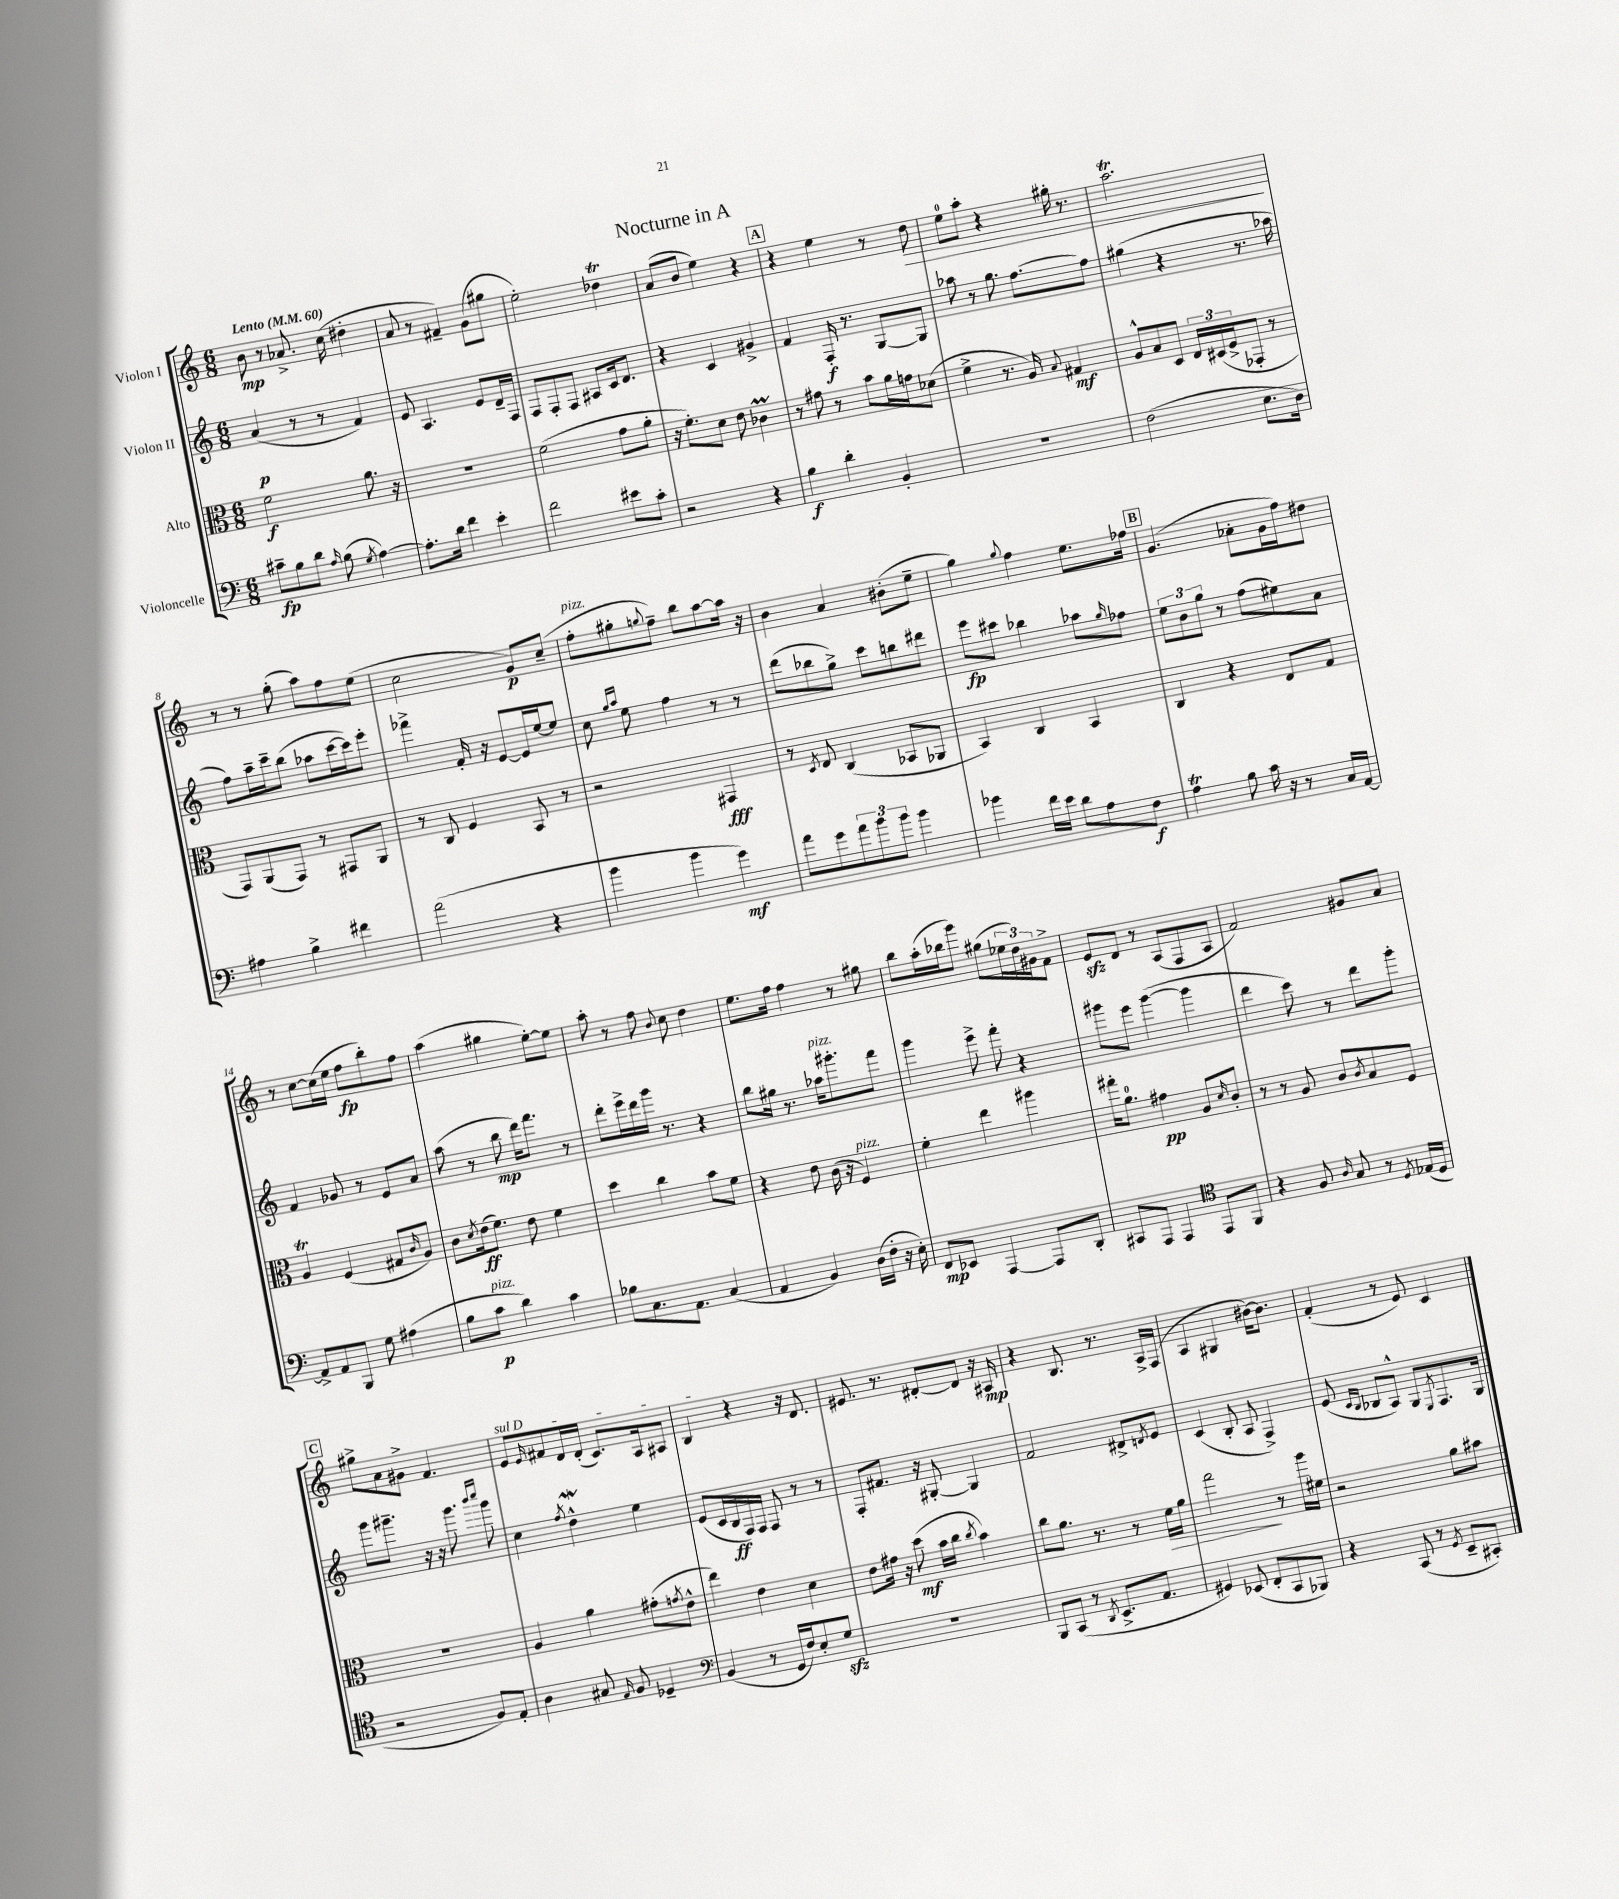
\header { title = "Nocturne in A" }
<<
\new StaffGroup <<
\new Staff = "s0" \with { instrumentName = "Violon I" } {
    \clef treble \key c \major \numericTimeSignature \time 6/8 \tempo "Lento" 4 = 60
    b'8\mp r8 aes'8.-> c''16( dis''4-. |
    a'8 r8 fis'4--) g'8( gis''8 |
    e''2-.) des''4\trill |
    a'8( b'8 e''4) r4 |
    \mark \markup { \box "A" } r4 e''4 r8 d''8\> |
    e''8-0 a''8-. r4 gis''16-. r8. |
    a''2.\trill\! |
    r8 r8 g''8-.( a''8) f''8 e''8( |
    c''2 g'8\p) c''8--( |
    f''8-.^\markup { \italic "pizz." } gis''8-. \appoggiatura { g''8 } f''8--) b''8 a''8~ a''16 r16 |
    b'4 a'4 bis'8-.( e''8-- |
    g''4) \appoggiatura { g''8 } f''4 e''8. fes''16 |
    \mark \markup { \box "B" } g'4.( aes'8-. g'16 f''16) dis''8 |
    r8 c''8~ c''16( e''16 f''8\fp b''8-.) f''8 |
    a''4( gis''4 e''8~-.) e''8 |
    a''8-. r8 f''8 \appoggiatura { b'8 } c''8 d''4 |
    e''8. f''16 f''4 r8 gis''8 |
    b''8 a''16-.( bes''16 g'''8) gis''8( \tuplet 3/2 { ees''16 d''16) gis'16 } f'8-> |
    e'8\sfz d'8 r8 a8( f8 a8 |
    f'2) gis'8 a'8 |
    \mark \markup { \box "C" } gis''8-> a'8 gis'8-> f'4. |
    \once \override TextSpanner.bound-details.left.text = \markup { \italic "sul D" } e'8\startTextSpan \grace { e'16 } fis'8 d'16 d'16-.( c'8.) a16 ais8 |
    b4\stopTextSpan r4 r16 d'8. |
    eis'8. r8. dis'8~-. dis'8 r16 ais16\mp |
    r4 b8. r8. a16-> f16( |
    a4 gis4 bis'16~) bis'8. |
    f'4-.( r8 e'8) c'4 \bar "|." |
}
\new Staff = "s1" \with { instrumentName = "Violon II" } {
    \clef treble \key c \major \numericTimeSignature \time 6/8
    a'4\p( r8 r8 f'4) |
    e'8 a4. e'8 d'16-- f16 |
    f8 f8-. f8 ais8 c'16 d'8. |
    r4 c'4 gis'4-> |
    \mark \markup { \box "A" } f'4 f16-.\f r8. g8~ g8 |
    aes''8 r8 g''8. f''8.~ f''8 |
    gis''4( r4 r8. aes''16 |
    f''8) a''16-- c'''16-- b''8( aes''8 c'''16~ c'''16) e'''8-. |
    fes'''4-> f'16-. r16 e'8~ e'16 e''16~ e''8 |
    c''8 \grace { g''16 a''16 } e''8 f''4 r8 r8 |
    d'''8( bes''8 g''8->) c'''8 b''8 dis'''8 |
    e'''8\fp cis'''8 bes''4 aes''8 \grace { g''16 } fes''8 |
    \mark \markup { \box "B" } \tuplet 3/2 { e''8 b'8 g''8 } r8 f''8( eis''8) a'8 |
    f'4 ges'8 r8 e'8 a'8 |
    a''8( r8 b''8\mp d'''16) f'''8. r8 |
    d'''8-. e'''16-> d'''16 g'''16 r8. r4 |
    b''8 gis''16 r8. aes''16^\markup { \italic "pizz." } gis'''8.-. f'''8 |
    g'''4 e'''8-> f'''8-. r4 |
    gis'''8 e'''8 gis'''4~( gis'''4 |
    d'''4 c'''8) r8 d'''8 g'''8-. |
    \mark \markup { \box "C" } g'''8 gis'''8.-- r16 r16 gis'''8. \grace { b'''16 c''''16 } gis'''8 |
    c''4 \acciaccatura { f''8 } d''4-^\mordent e''4 |
    e'8( c'16 b16\ff f16) f16 f8 r8 r8 |
    f8-. fis'8. r16 gis8~-. gis4 |
    f'2 dis'8-> \acciaccatura { d'8 } e'8 |
    c'4( b8-. a8 f4->) |
    e'8( \grace { c'16 b16 } bes8 a8-^) g8 \acciaccatura { e8 } f8. g16 \bar "|." |
}
\new Staff = "s2" \with { instrumentName = "Alto" } {
    \clef alto \key c \major \numericTimeSignature \time 6/8
    f'2\f a'8. r16 |
    R2. |
    f'2( g'8 a'8-. |
    r16 f'8.-.) d'8 e'8 ces'4\prall |
    \mark \markup { \box "A" } r8 gis'8 r8 b'8 a'16 g'16 des'8( |
    f'4-> r8. a16) \appoggiatura { b8 } gis4\mf |
    a8-^ b8 d8 \tuplet 3/2 { e16 dis16( f16-> } ges,8-. r8 |
    g,8) a,8( g,8) r8 gis,8 a,8 |
    r8 c8 f4 b,8 r8 |
    r2 gis,4\fff |
    r8 \acciaccatura { d8 } e8 c4( bes,8 aes,8 |
    b,4) c4 b,4 |
    \mark \markup { \box "B" } c4 r4 e8 g8 |
    a4\trill f4( gis8 \grace { c'16 } a8) |
    c'8 \acciaccatura { d'8 } e'16\ff( f'8.) e'8 f'4 |
    d''4 c''4 b'8 f'8 |
    r4 e'8 c'16( r16 f4^\markup { \italic "pizz." }) |
    f'4-. e''4 ais''4 |
    gis''16-. a'8.-0 gis'4\pp a8 \grace { d'16 } c'8-. |
    r8 r8 a8 c'8 \acciaccatura { c'8 } b8 f8 |
    \mark \markup { \box "C" } R2. |
    a4 a'4 gis'8-.( \acciaccatura { g'8 } e'8-^ |
    e''4) e'4 d'4 |
    e'8 gis'16 r16 d''8\mf( b'16 c''16 \acciaccatura { c''8 } b'4) |
    c''8 a'8. r8. r8 f'16\> a'16 |
    g''2\! r8 a''16 fis'16 |
    r2 a'8 bis'8 \bar "|." |
}
\new Staff = "s3" \with { instrumentName = "Violoncelle" } {
    \clef bass \key c \major \numericTimeSignature \time 6/8
    cis'8--\fp b8 d'8 \grace { a16 } b8( \acciaccatura { g8 } a4~) |
    a8.-. d'16 f'4 e'4-. |
    f'2 eis'8 c'8-. |
    r2 r4 |
    \mark \markup { \box "A" } b4\f d'4-. b,4-. |
    R2. |
    f2( e8. d16) |
    ais4 b4-> fis'4 |
    a'2( r4 |
    b'4 b'4 g'4\mf) |
    a'8 g'8 \tuplet 3/2 { a'8 b'8 b'8 } b'4 |
    bes'4 f'16 e'16 d'8 a8 f8\f |
    \mark \markup { \box "B" } a4\trill b8 c'16 r16 r8 c16 a,16~ |
    a,8-> a,8 b,,8 g8 ais4( |
    b8 c'8\p^\markup { \italic "pizz." } d'4) c'4 |
    bes8 c8. a,8. c4( |
    a,4 b,4) d16( f16-. r16 e16-.) |
    f,8\mp ees,8 a,,4~ a,,8 d,8-. |
    cis,8 a,,8 a,,4 \clef tenor e,8 f,8 |
    r4 f8 \grace { a16 } g8 r8 \acciaccatura { d8 } ees16( d16 |
    \mark \markup { \box "C" } r2 f8) e8-. |
    a4 gis8 \grace { e16 } f8 des4-- |
    \clef bass b,4( r8 g,16 f16) e8-. g8\sfz |
    R2. |
    b,,8 c,8( r8 \acciaccatura { d,8 } e,8.-> a,8. |
    gis,4) ees,8( f,8-. c,8 bes,,8) |
    r4 c,8( r8 \acciaccatura { g,8 } e,8-- cis,8-.) \bar "|." |
}
>>
>>
